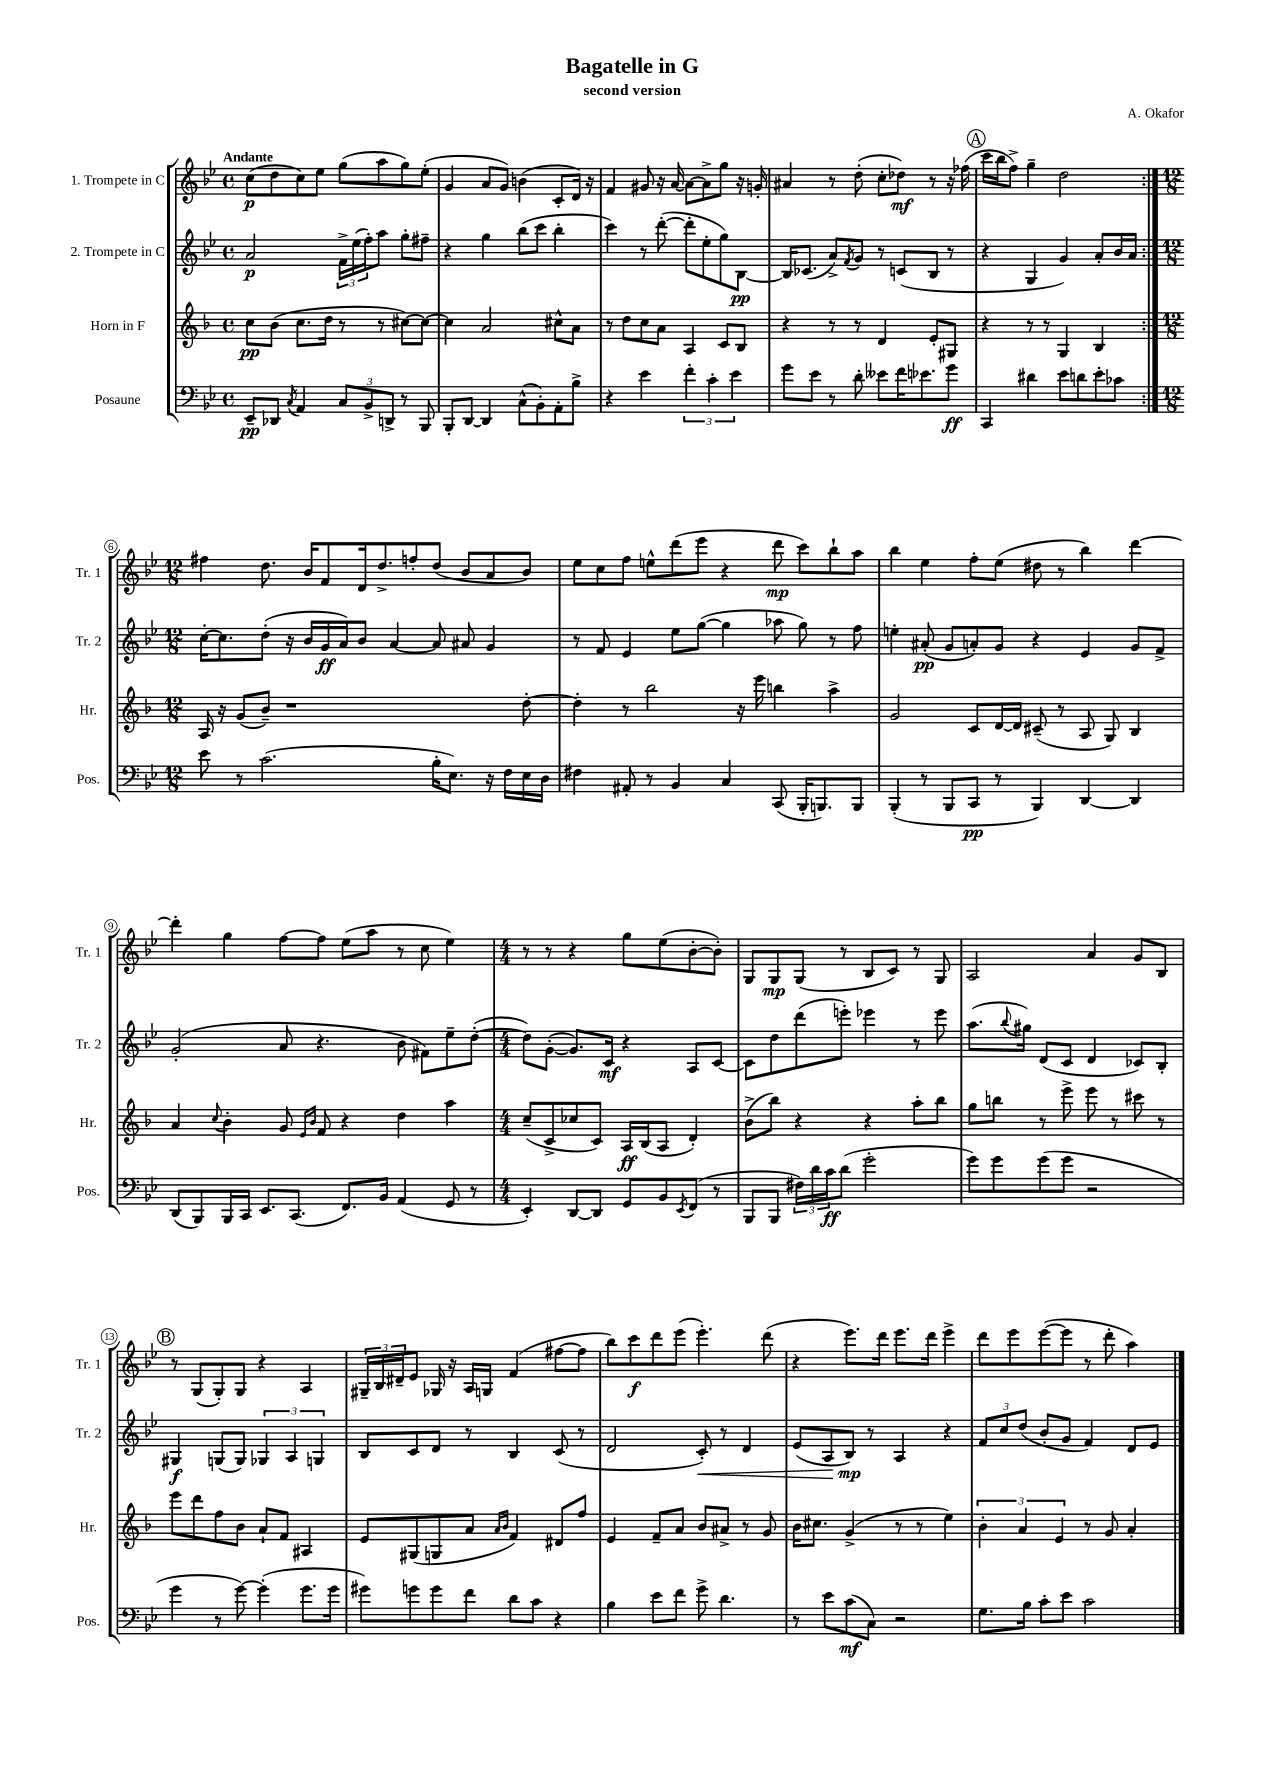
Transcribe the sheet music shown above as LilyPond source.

\header { title = "Bagatelle in G" composer = "A. Okafor" subtitle = "second version" }
<<
\new StaffGroup <<
\new Staff = "s0" \with { instrumentName = "1. Trompete in C" shortInstrumentName = "Tr. 1" } {
    \clef treble \key bes \major \defaultTimeSignature \time 4/4 \tempo "Andante"
    \repeat volta 2 { c''8\p( d''8 c''8) ees''8 g''8( a''8 g''8) ees''8-.( |
    g'4 a'8 g'8) b'4( c'8-. d'16) r16 |
    f'4 gis'8 r16 a'16~ a'8~ a'8-> g''8 r16 g'16-. |
    ais'4 r8 d''8-.( c''8-. des''8\mf) r8 r16 fes''16( |
    \mark \markup { \circle "A" } c'''16 bes''16 f''8->) g''4-- d''2 | }
    \numericTimeSignature \time 12/8 fis''4 d''8. bes'16 f'8 d'16 d''8.-> f''8-. d''8( bes'8 a'8 bes'8) |
    ees''8 c''8 f''8 e''8-^ d'''8( ees'''8 r4 d'''8\mp c'''8) bes''8-! a''8 |
    bes''4 ees''4 f''8-. ees''8( dis''8 r8 bes''4) d'''4~ |
    d'''4-. g''4 f''8~ f''8 ees''8( a''8 r8 c''8 ees''4) |
    \numericTimeSignature \time 4/4 r8 r8 r4 g''8 ees''8( bes'8~-. bes'8-.) |
    g8 g8\mp g8( r8 bes8 c'8) r8 g8 |
    a2 a'4 g'8 bes8 |
    \mark \markup { \circle "B" } r8 g8( g8-.) g8 r4 a4 |
    \tuplet 3/2 { gis16-- bes16 dis'16-- } ees'8 ges16 r16 a16 g16 f'4( fis''8~ fis''8 |
    bes''8) c'''8\f d'''8 ees'''8( ees'''4.-.) d'''8( |
    r4 ees'''8.) d'''16 ees'''8. d'''16 ees'''4-> |
    d'''8 ees'''8 ees'''8~( ees'''8 r8 d'''8-. a''4) \bar "|." |
}
\new Staff = "s1" \with { instrumentName = "2. Trompete in C" shortInstrumentName = "Tr. 2" } {
    \clef treble \key bes \major \defaultTimeSignature \time 4/4
    \repeat volta 2 { a'2\p \tuplet 3/2 { f'16-> ees''16( f''16-.) } a''8 g''8-. fis''8-- |
    r4 g''4 bes''8( c'''8 bes''4-. |
    c'''4) r8 d'''8~-.( d'''8-. ees''8-. g''8) bes8~\pp |
    bes16 ces'8.( a'8->) \acciaccatura { f'8 } g'8 r8 c'8( bes8 r8 |
    \mark \markup { \circle "A" } r4 g4 g'4) a'8-. bes'16 a'16 | }
    \numericTimeSignature \time 12/8 c''16~-. c''8. d''8-.( r16 bes'16 g'16\ff a'16) bes'8 a'4~ a'8 ais'8 g'4 |
    r8 f'8 ees'4 ees''8 g''8~( g''4 aes''8 g''8) r8 f''8 |
    e''4-. ais'8-.\pp( g'8 a'8-.) g'8 r4 ees'4 g'8 f'8-> |
    g'2-.( a'8 r4. bes'8 fis'8) ees''8-- d''8~-.( |
    \numericTimeSignature \time 4/4 d''8) g'8~-.( g'8.) c'16\mf r4 a8 c'8~ |
    c'8 d''8 d'''8( e'''8-.) ees'''4 r8 ees'''8 |
    a''8.( \appoggiatura { bes''8 } gis''16) d'8( c'8 d'4 ces'8) bes8-. |
    \mark \markup { \circle "B" } gis4\f g8( g8) \tuplet 3/2 { ges4 a4 g4 } |
    bes8 c'8 d'8 r8 bes4 c'8( r8 |
    d'2 c'8-.\<) r8 d'4 |
    ees'8( a8 bes8\mp\!) r8 a4 r4 |
    \tuplet 3/2 { f'8 c''8 d''8( } bes'8-. g'8 f'4) d'8 ees'8 \bar "|." |
}
\new Staff = "s2" \with { instrumentName = "Horn in F" shortInstrumentName = "Hr." } {
    \clef treble \key f \major \defaultTimeSignature \time 4/4
    \repeat volta 2 { c''8\pp bes'8( c''8. d''16 r8 r8 cis''8~) cis''8~ |
    cis''4 a'2 cis''8-^ a'8 |
    r8 d''8 c''8 a'8 a4 c'8 bes8 |
    r4 r8 r8 d'4 e'8-. gis8 |
    \mark \markup { \circle "A" } r4 r8 r8 g4 bes4 | }
    \numericTimeSignature \time 12/8 a16 r16 g'8( bes'8--) r1 d''8~-. |
    d''4-. r8 bes''2 r16 e'''16 b''4 a''4-> |
    g'2 c'8 d'16~ d'16 cis'8--( r8 a8 g8) bes4 |
    a'4 \appoggiatura { c''8 } bes'4-. g'8 \grace { e'16 bes'16 } f'8 r4 d''4 a''4 |
    \numericTimeSignature \time 4/4 c''8--( c'8-> ces''8 c'8) a16\ff bes16( a8 d'4-.) |
    bes'8->( bes''8) r4 r4 a''8-. bes''8 |
    g''8 b''8 r8 e'''8-> e'''8 r8 cis'''8 r8 |
    \mark \markup { \circle "B" } e'''8 d'''8 f''8 bes'8 a'8-! f'8 ais4 |
    e'8 gis8( g8 a'8 \grace { a'16 bes'16 } f'4) dis'8 f''8 |
    e'4 f'8-- a'8 bes'8 ais'8-> r8 g'8 |
    bes'16 cis''8. g'4->( r8 r8 e''4) |
    \tuplet 3/2 { bes'4-. a'4 e'4 } r8 g'8 a'4-. \bar "|." |
}
\new Staff = "s3" \with { instrumentName = "Posaune" shortInstrumentName = "Pos." } {
    \clef bass \key bes \major \defaultTimeSignature \time 4/4
    \repeat volta 2 { ees,8--\pp des,8 \acciaccatura { c8 } a,4 \tuplet 3/2 { c8 bes,8-> d,8-> } r8 bes,,8 |
    bes,,8-. d,8~ d,4 c8-^( bes,8-.) a,8-. bes8-> |
    r4 ees'4 \tuplet 3/2 { f'4-. c'4-. ees'4 } |
    g'8 ees'8 r8 d'8-. eeses'8 f'16 ees'8. g'8\ff |
    \mark \markup { \circle "A" } c,4 dis'4 ees'8 d'8 ees'8-. ces'8 | }
    \numericTimeSignature \time 12/8 ees'8 r8 c'2.( bes16-. ees8.) r16 f16 ees16 d16 |
    fis4 ais,8-. r8 bes,4 c4 c,8( bes,,16-. b,,8.) b,,8 |
    bes,,4-.( r8 bes,,8 c,8\pp r8 bes,,4) d,4~ d,4 |
    d,8( bes,,8) bes,,16 c,16 ees,8. c,8.( f,8.) bes,16 a,4( g,8 r8 |
    \numericTimeSignature \time 4/4 ees,4-.) d,8~ d,8 g,8 bes,8 \acciaccatura { ees,8 } f,8( r8 |
    bes,,8 bes,,8 \tuplet 3/2 { fis16) d'16 c'16\ff } d'8( g'2-. |
    g'8) g'8 g'8( g'8 r2 |
    \mark \markup { \circle "B" } g'4 r8 g'8~) g'4-.( g'8. g'16 |
    gis'8) g'8 g'8 f'8 d'8 c'8 r4 |
    bes4 ees'8 f'8 g'8-> d'4. |
    r8 ees'8 c'8\mf( c8) r2 |
    g8. bes16 c'8-. ees'8 c'2 \bar "|." |
}
>>
>>
\layout { \context { \Score \override BarNumber.stencil = #(make-stencil-circler 0.1 0.3 ly:text-interface::print) } }
